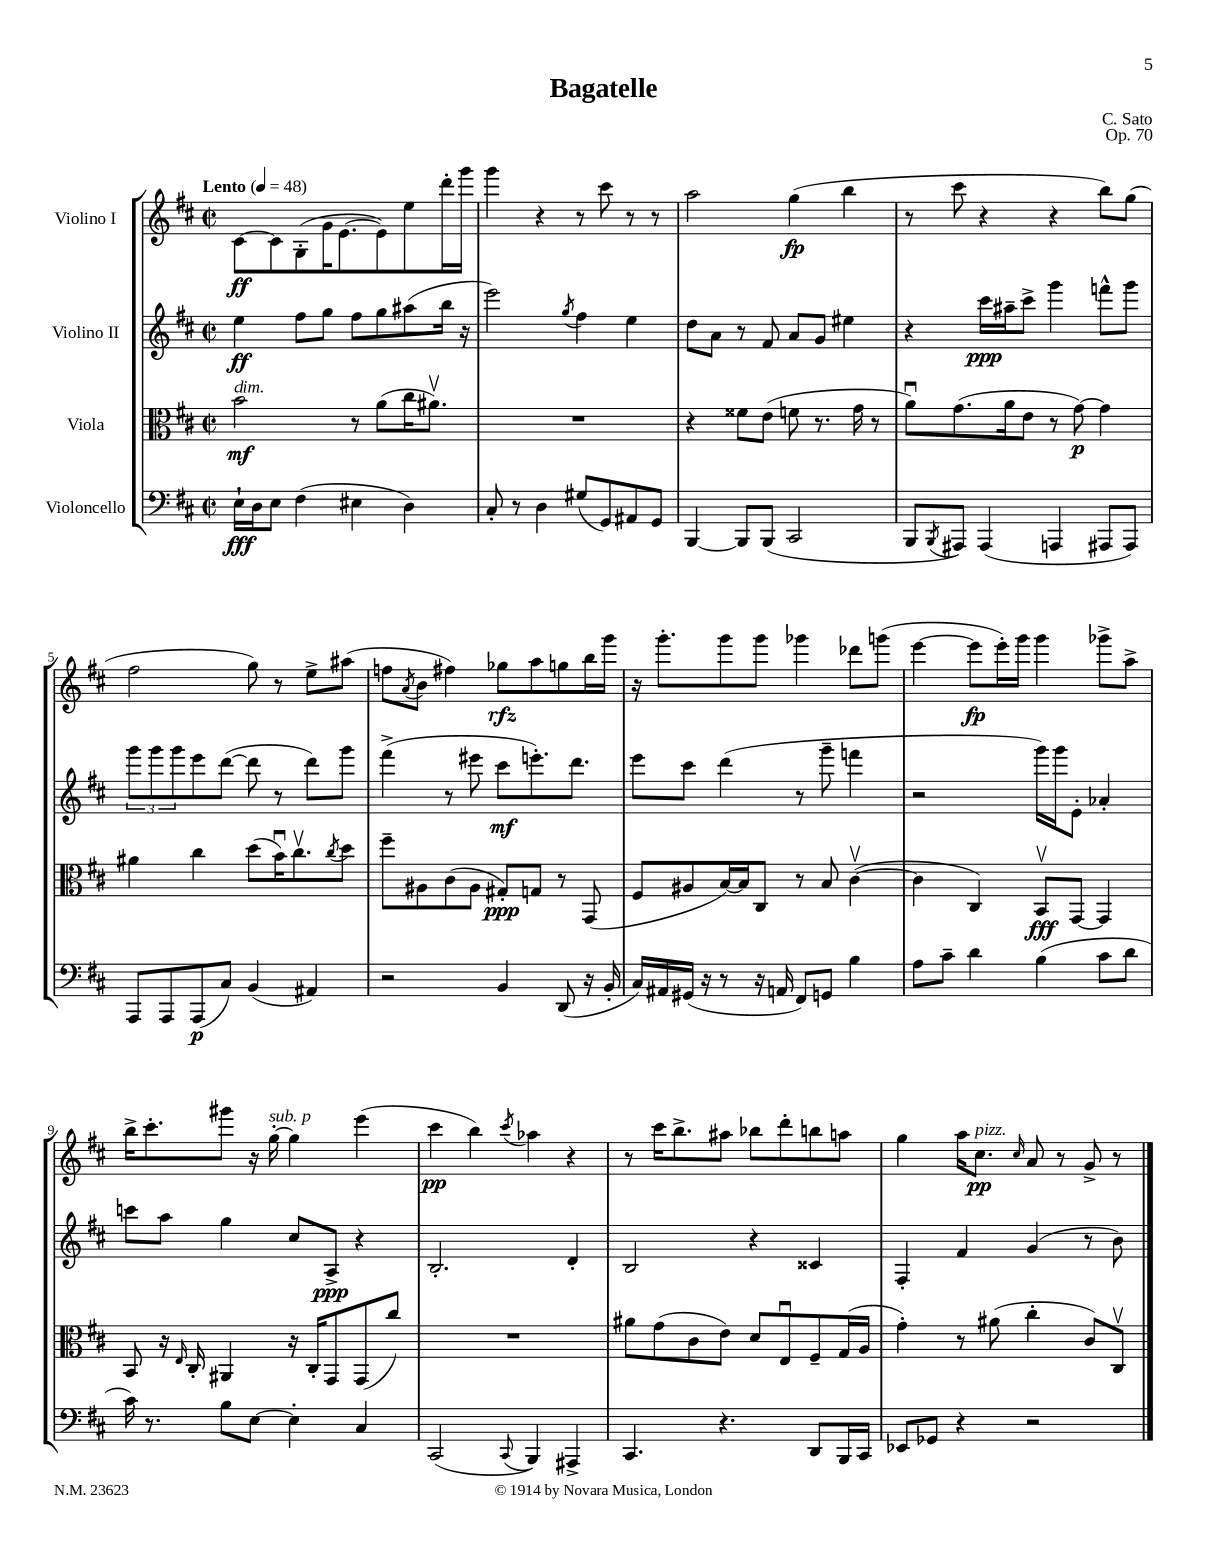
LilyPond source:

\header { title = "Bagatelle" composer = "C. Sato" opus = "Op. 70" }
<<
\new StaffGroup <<
\new Staff = "s0" \with { instrumentName = "Violino I" } {
    \clef treble \key d \major \defaultTimeSignature \time 2/2 \tempo "Lento" 4 = 48
    cis'8~\ff cis'8 g8-.( g'16 e'8.~ e'8) e''8 d'''16-. g'''16 |
    g'''4 r4 r8 cis'''8 r8 r8 |
    a''2 g''4\fp( b''4 |
    r8 cis'''8 r4 r4 b''8) g''8( |
    fis''2 g''8) r8 e''8-> ais''8( |
    f''8 \acciaccatura { a'8 } b'8 fis''4) ges''8\rfz a''8 g''8 b''16 g'''16 |
    r16 g'''8.-. g'''8 g'''8 ges'''4 des'''8 g'''8( |
    e'''4~ e'''8\fp e'''16-.) g'''16 g'''4 ges'''8-> a''8-> |
    b''16-> cis'''8.-. gis'''8 r16 g''16~-.^\markup { \italic "sub. p" } g''4 e'''4( |
    cis'''4\pp b''4) \acciaccatura { cis'''8 } aes''4 r4 |
    r8 cis'''16 b''8.-> ais''8 bes''8 d'''8-. b''8 a''8 |
    g''4 a''16 cis''8.\pp^\markup { \italic "pizz." } \grace { cis''16 } a'8 r8 g'8-> r8 \bar "|." |
}
\new Staff = "s1" \with { instrumentName = "Violino II" } {
    \clef treble \key d \major \defaultTimeSignature \time 2/2
    e''4\ff fis''8 g''8 fis''8 g''8 ais''8( b''16 r16 |
    e'''2) \acciaccatura { g''8 } fis''4 e''4 |
    d''8 a'8 r8 fis'8 a'8 g'8 eis''4 |
    r4 cis'''16\ppp ais''16-- cis'''8-> g'''4 f'''8-^ g'''8 |
    \tuplet 3/2 { g'''8 g'''8 g'''8 } e'''8 d'''8~( d'''8 r8 d'''8) g'''8 |
    fis'''4->( r8 eis'''8 cis'''8\mf e'''8.-.) d'''8. |
    e'''8 cis'''8 d'''4( r8 g'''8-- f'''4 |
    r2 g'''16) g'''16 e'8-. aes'4-. |
    c'''8 a''8 g''4 cis''8 a8->\ppp r4 |
    b2.-. d'4-. |
    b2 r4 cisis'4 |
    fis4-. fis'4 g'4( r8 b'8) \bar "|." |
}
\new Staff = "s2" \with { instrumentName = "Viola" } {
    \clef alto \key d \major \defaultTimeSignature \time 2/2
    b'2\mf^\markup { \italic "dim." } r8 a'8( cis''16 ais'8.\upbow) |
    R1 |
    r4 fisis'8 e'8( f'8 r8. g'16 r8 |
    a'8\downbow) g'8.( a'16 e'8 r8 g'8~\p) g'4 |
    ais'4 cis''4 d''8( b'16\downbow) cis''8.\upbow \acciaccatura { cis''8 } d''8 |
    fis''8-- ais8 cis'8( ais8 gis8-.\ppp) g8 r8 g,8( |
    fis8 ais8 b16~) b16 cis8 r8 b8 cis'4~\upbow( |
    cis'4 cis4) b,8\upbow\fff g,8~ g,4 |
    b,8 r16 \grace { e16 } cis16-. ais,4 r16 cis16-. g,8 g,8( cis''8) |
    R1 |
    ais'8 g'8( cis'8 e'8) d'8 e8\downbow fis8-- g16( a16 |
    g'4-.) r8 ais'8( cis''4-. cis'8) cis8\upbow \bar "|." |
}
\new Staff = "s3" \with { instrumentName = "Violoncello" } {
    \clef bass \key d \major \defaultTimeSignature \time 2/2
    e16-!\fff d16 e8 fis4( eis4 d4) |
    cis8-. r8 d4 gis8( g,8) ais,8 g,8 |
    b,,4~ b,,8 b,,8( cis,2 |
    b,,8 \acciaccatura { b,,8 } ais,,8) ais,,4( a,,4 ais,,8 ais,,8) |
    a,,8 a,,8 a,,8\p( cis8) b,4( ais,4) |
    r2 b,4 d,8( r16 b,16-. |
    cis16) ais,16 gis,16( r16 r8 r16 a,16 fis,8) g,8 b4 |
    a8 cis'8-- d'4 b4( cis'8 d'8 |
    cis'16) r8. b8 e8~ e4-. cis4 |
    cis,2( \appoggiatura { cis,8 } b,,4) ais,,4-> |
    cis,4. r4. d,8 b,,16 cis,16 |
    ees,8 ges,8 r4 r2 \bar "|." |
}
>>
>>
